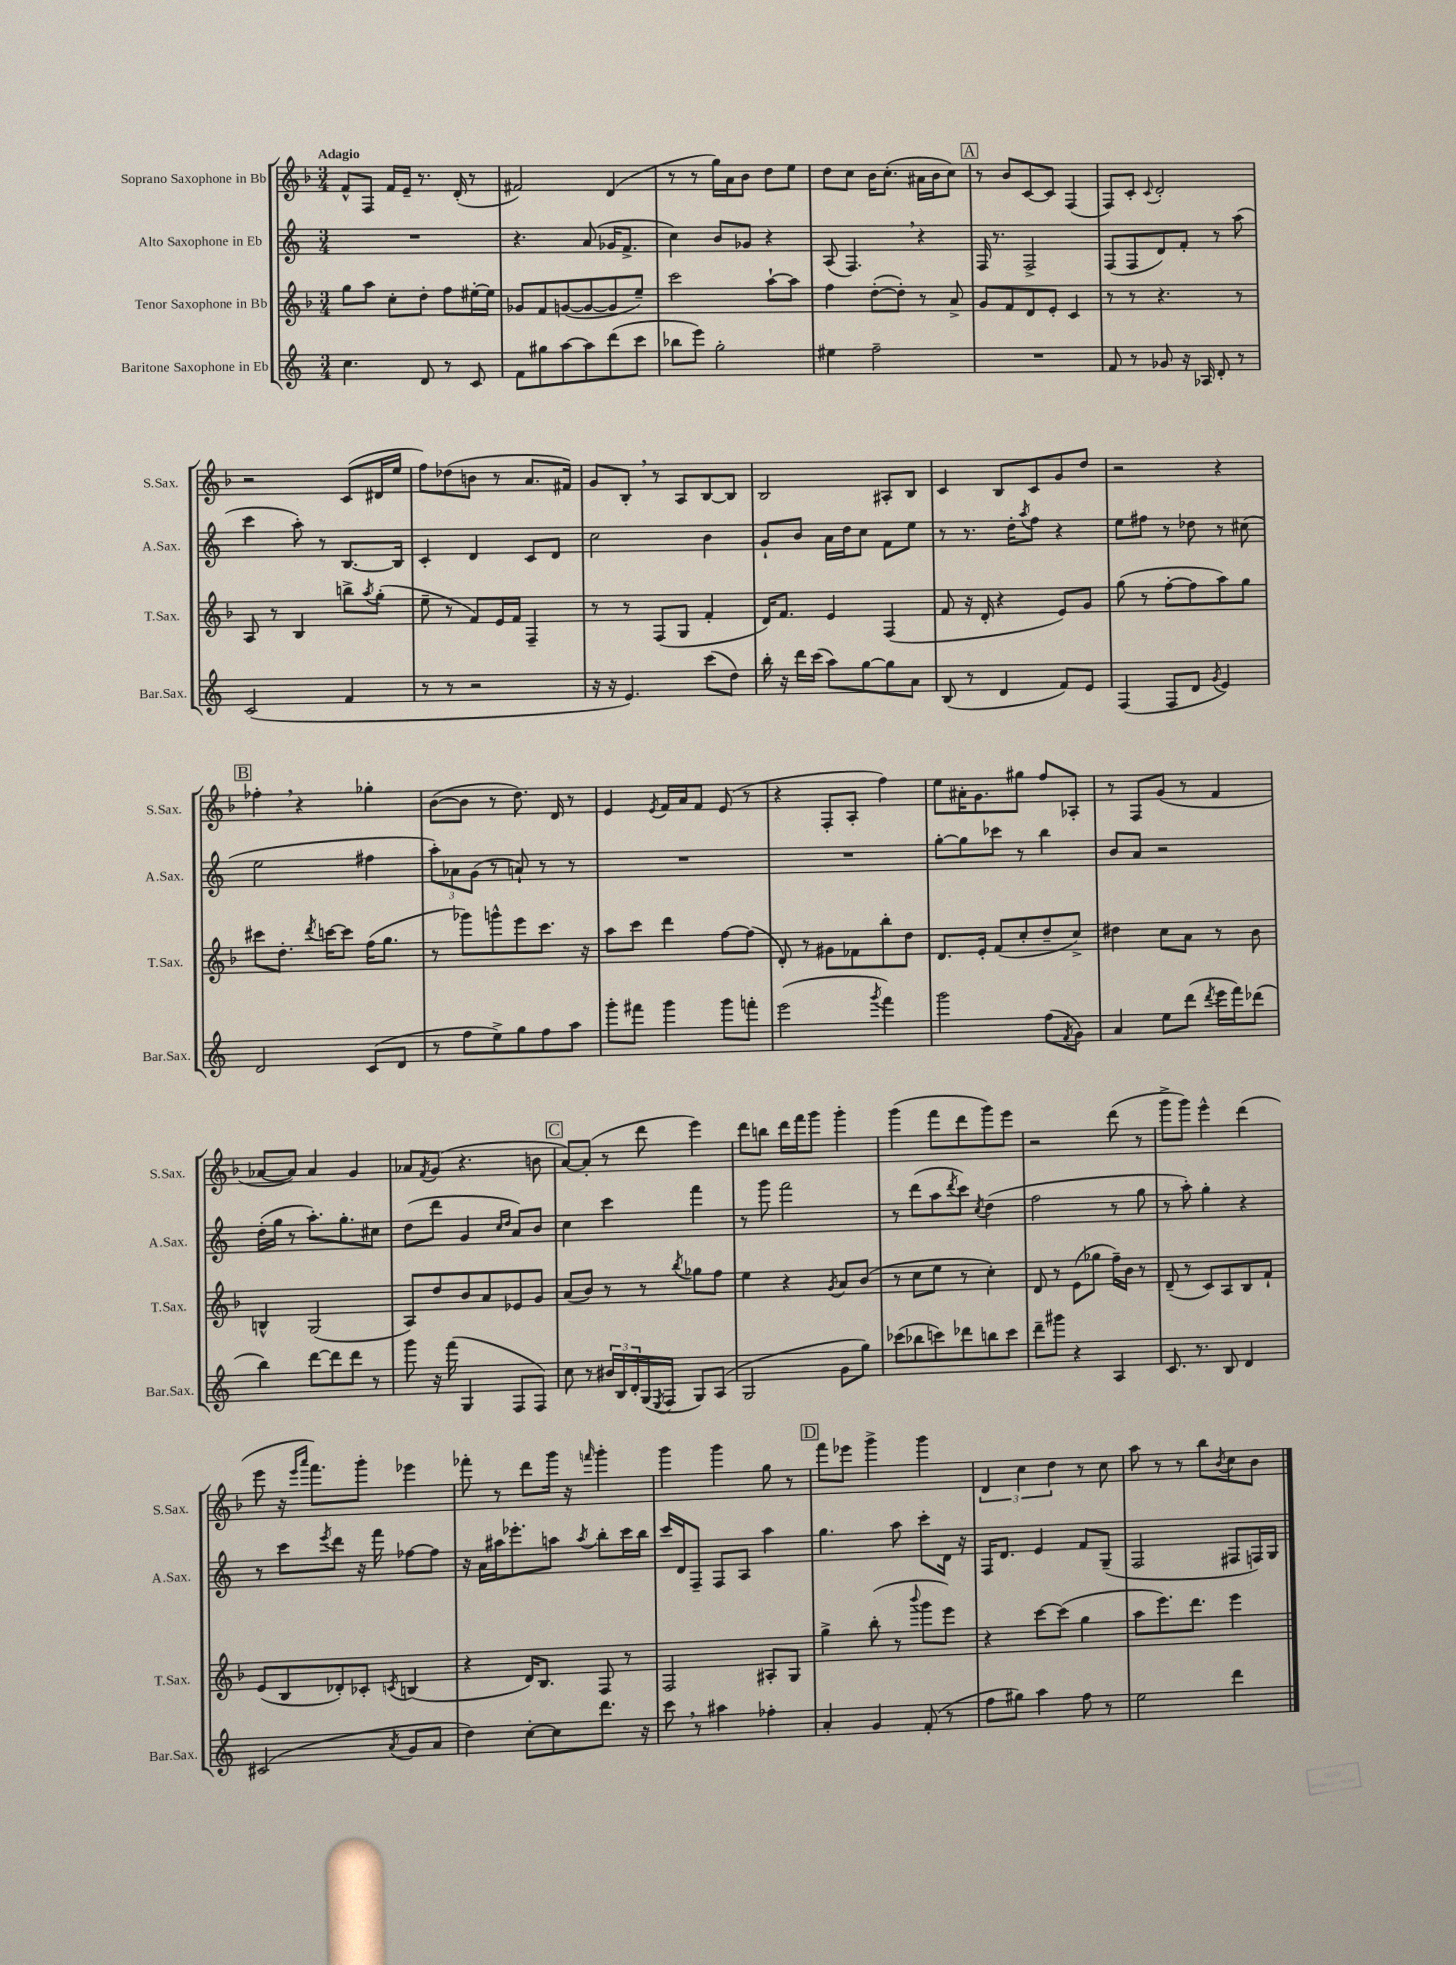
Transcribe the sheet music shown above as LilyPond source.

<<
\new StaffGroup <<
\new Staff = "s0" \with { instrumentName = "Soprano Saxophone in Bb" shortInstrumentName = "S.Sax." } {
    \clef treble \key f \major \numericTimeSignature \time 3/4 \tempo "Adagio"
    f'8-^ f8 f'16 e'16-- r8. d'16-.( r8 |
    fis'2) d'4( |
    r8 r8 g''16) a'16 bes'8 d''8 e''8 |
    d''8 c''8 bes'16 c''8.-.( ais'16 bes'16 c''8) |
    \mark \markup { \box "A" } r8 bes'8 c'8~ c'8 f4( |
    f8) c'8-. \appoggiatura { c'8 } d'2-. |
    r2 c'8( dis'16 e''16 |
    f''8) des''8( b'8 r8 a'8. fis'16) |
    g'8 bes8-. \breathe r8 a8 bes8~ bes8 |
    bes2 ais8-. bes8 |
    c'4 bes8 c'8 g'8 d''8 |
    r2 r4 |
    \mark \markup { \box "B" } fes''4-. \breathe r4 ges''4-. |
    bes'8~( bes'8 r8 d''8.) d'16 r8 |
    e'4 \acciaccatura { e'8 } f'16 a'16 f'8 e'8( r8 |
    r4 f8-. a8-. f''4) |
    e''8 ais'16-. g'8. gis''8 f''8 aes8-. |
    r8 f8 g'8( r8 f'4 |
    aes'8~ aes'8) aes'4 g'4 |
    aes'8 \acciaccatura { f'8 } g'8( r4. b'8 |
    \mark \markup { \box "C" } a'8~) a'8-.( r8 d'''8 e'''4) |
    d'''8 b''8 d'''16 f'''16 g'''8 g'''4-. |
    g'''4( f'''8 d'''8 g'''8) e'''8 |
    r2 d'''8( r8 |
    g'''8-> g'''8) e'''4-^ d'''4( |
    e'''8 r16 \grace { e'''16 a'''16 } f'''8.) g'''8-. ees'''4 |
    fes'''8-. r8 d'''8 g'''16 r16 \grace { f'''16 } g'''4-. |
    g'''4 g'''4 g''8 r8 |
    \mark \markup { \box "D" } f'''8 ees'''8 g'''4-> g'''4 |
    \tuplet 3/2 { d'4 c''4 d''4 } r8 c''8 |
    a''8 r8 r8 bes''8 \acciaccatura { bes'8 } c''8 bes'8 \bar "|." |
}
\new Staff = "s1" \with { instrumentName = "Alto Saxophone in Eb" shortInstrumentName = "A.Sax." } {
    \clef treble \key c \major \numericTimeSignature \time 3/4
    R2. |
    r4. a'8( ges'16 f'8.-> |
    c''4) b'8 ges'8 r4 |
    a8( f4.) \breathe r4 |
    \mark \markup { \box "A" } f16 r8. f2-> |
    f8( f8 d'8) f'8-. r8 a''8( |
    c'''4 a''8-.) r8 b8.~ b16 |
    c'4-. d'4 c'8 d'8 |
    c''2 b'4 |
    g'8-! b'8 a'16 d''16 c''8 f'8 e''8 |
    r8 r8. d''16-. \acciaccatura { a''8 } f''8 r4 |
    e''8 fis''8 r8 des''8 r8 cis''8( |
    \mark \markup { \box "B" } e''2 fis''4 |
    \tuplet 3/2 { a''8-.) aes'8 g'8( } r8 a'8-!) r8 r8 |
    R2. |
    R2. |
    g''8~-. g''8 ces'''8 r8 b''4 |
    b'8 a'8 r2 |
    d''16-.( g''16 r8 a''8.-.) g''8.-. cis''8 |
    d''8( d'''8 g'4 \grace { c''16 d''16 } a'8) b'8 |
    \mark \markup { \box "C" } c''4 c'''4 f'''4 |
    r8 g'''8 f'''2 |
    r8 d'''8( a''8 \acciaccatura { d'''8 } c'''8) \acciaccatura { c''8 } d''4( |
    f''2 r8 g''8 |
    r8 a''8-.) g''4-. r4 |
    r8 c'''8 \acciaccatura { e'''8 } d'''8 r16 f'''16 fes''8~ fes''8 |
    r16 a'16 ais''16 ees'''8.-. a''8 \acciaccatura { a''8 } b''8-. c'''16 b''16 |
    c'''16 d'16 f8-- f8 a8 a''4 |
    \mark \markup { \box "D" } g''4. a''8 c'''8-. d'16 r16 |
    f16 d'8. e'4 f'8 g8--( |
    f2 fis8 f16) g16 \bar "|." |
}
\new Staff = "s2" \with { instrumentName = "Tenor Saxophone in Bb" shortInstrumentName = "T.Sax." } {
    \clef treble \key f \major \numericTimeSignature \time 3/4
    g''8 a''8 c''8-. d''8-. f''8 eis''16~-. eis''16 |
    ges'8 f'8 g'8~( g'8~ g'8 e''8--) |
    c'''2 a''8~-! a''8 |
    f''4 d''8~-.( d''8-.) r8 a'8-> |
    \mark \markup { \box "A" } g'8 f'8 d'8 e'8-. c'4 |
    r8 r8 r4. r8 |
    a8 r8 bes4 b''8-> \acciaccatura { a''8 } g''8-.( |
    e''8-- r8 f'8) e'16 f'16 f4-- |
    r8 r8 f8( g8 f'4-. |
    d'16) f'8. e'4 f4( |
    f'8 r16 d'16-. r4 e'8) g'8 |
    g''8( r8 f''8~-. f''8 a''8) g''8 |
    \mark \markup { \box "B" } cis'''8 d''8.-. \acciaccatura { d'''8 } c'''16~ c'''8 f''16( g''8. |
    r8 ges'''8) g'''8-^ e'''8 c'''8. r16 |
    a''8 c'''8 d'''4 f''8~ f''8( |
    d'8-.) r8 gis'8 fes'8 bes''8-. d''8 |
    d'8. e'16-. f'8( c''8-. d''8-- c''8->) |
    dis''4 c''8 a'8 r8 bes'8 |
    b4-^ g2( |
    a8) d''8 bes'8 a'8 ees'8 g'8 |
    \mark \markup { \box "C" } a'8( bes'8) r8 r8 \acciaccatura { bes''8 } ges''8 f''8 |
    e''4 r4 \acciaccatura { g'8 } a'8 bes'8( |
    r8 c''8 e''8 r8 c''4-.) |
    d'8 r8 e'8( ges''8 f''16--) bes'16 r8 |
    d'8--( r8 c'8) a8 bes8 f'8-! |
    e'8( bes8 des'8-.) ces'8-. \acciaccatura { c'8 } b4( |
    r4 d'16) bes8. f8 r8 |
    f2 ais8-. g8 |
    \mark \markup { \box "D" } g''4-> bes''8-.( r8 \appoggiatura { bes'''8 } g'''8 e'''8) |
    r4 c'''8~ c'''8( g''4 |
    a''8 e'''8.) d'''8. e'''4 \bar "|." |
}
\new Staff = "s3" \with { instrumentName = "Baritone Saxophone in Eb" shortInstrumentName = "Bar.Sax." } {
    \clef treble \key c \major \numericTimeSignature \time 3/4
    c''4. d'8 r8 c'8 |
    f'8 gis''8 a''8~ a''8 d'''8( c'''8 |
    bes''8 e'''8) g''2-. |
    eis''4 f''2-- |
    \mark \markup { \box "A" } R2. |
    f'8 r8 ges'8 r16 aes16 d'8-. r8 |
    c'2( f'4 |
    r8 r8 r2 |
    r16 r16 e'4.) c'''8( d''8) |
    b''16-. r16 d'''16 c'''16( a''8) g''8~ g''8 a'8 |
    b8( r8 d'4 f'8) e'8 |
    f4( f8 d'8 \acciaccatura { g'8 } e'4) |
    \mark \markup { \box "B" } d'2 c'8( d'8 |
    r8 f''8 e''8->) g''8 f''8 a''8 |
    g'''8-. fis'''8 g'''4 g'''8 f'''8-. |
    e'''2( \acciaccatura { g'''8 } f'''4) |
    g'''2 f''8( \acciaccatura { f'8 } g'8) |
    a'4 e''8 d'''8( \acciaccatura { d'''8 } e'''16 f'''16) des'''8( |
    b''4) d'''8~ d'''8 d'''8 r8 |
    g'''8 r16 f'''16( g4 f8 f8) |
    \mark \markup { \box "C" } c''8 r8 \tuplet 3/2 { bis'16 b16 d'16-. } g16( \acciaccatura { e8 } f16 g8) a8( |
    g2 g'8 g''8) |
    ces'''8( bes''8 c'''8) des'''8 b''8 c'''8 |
    d'''8-- gis'''8 r4 a4 |
    c'8. r8. b8 d'4 |
    cis'2( \acciaccatura { a'8 } g'8 a'8 |
    d''4) c''8~-. c''8 d'''8. r16 |
    c'''8 \breathe r8 ais''4 fes''4-. |
    \mark \markup { \box "D" } a'4-. g'4 f'8-.( r8 |
    f''8 gis''8) a''4 f''8 r8 |
    e''2 d'''4 \bar "|." |
}
>>
>>
\layout { \context { \Score \remove "Bar_number_engraver" } }
